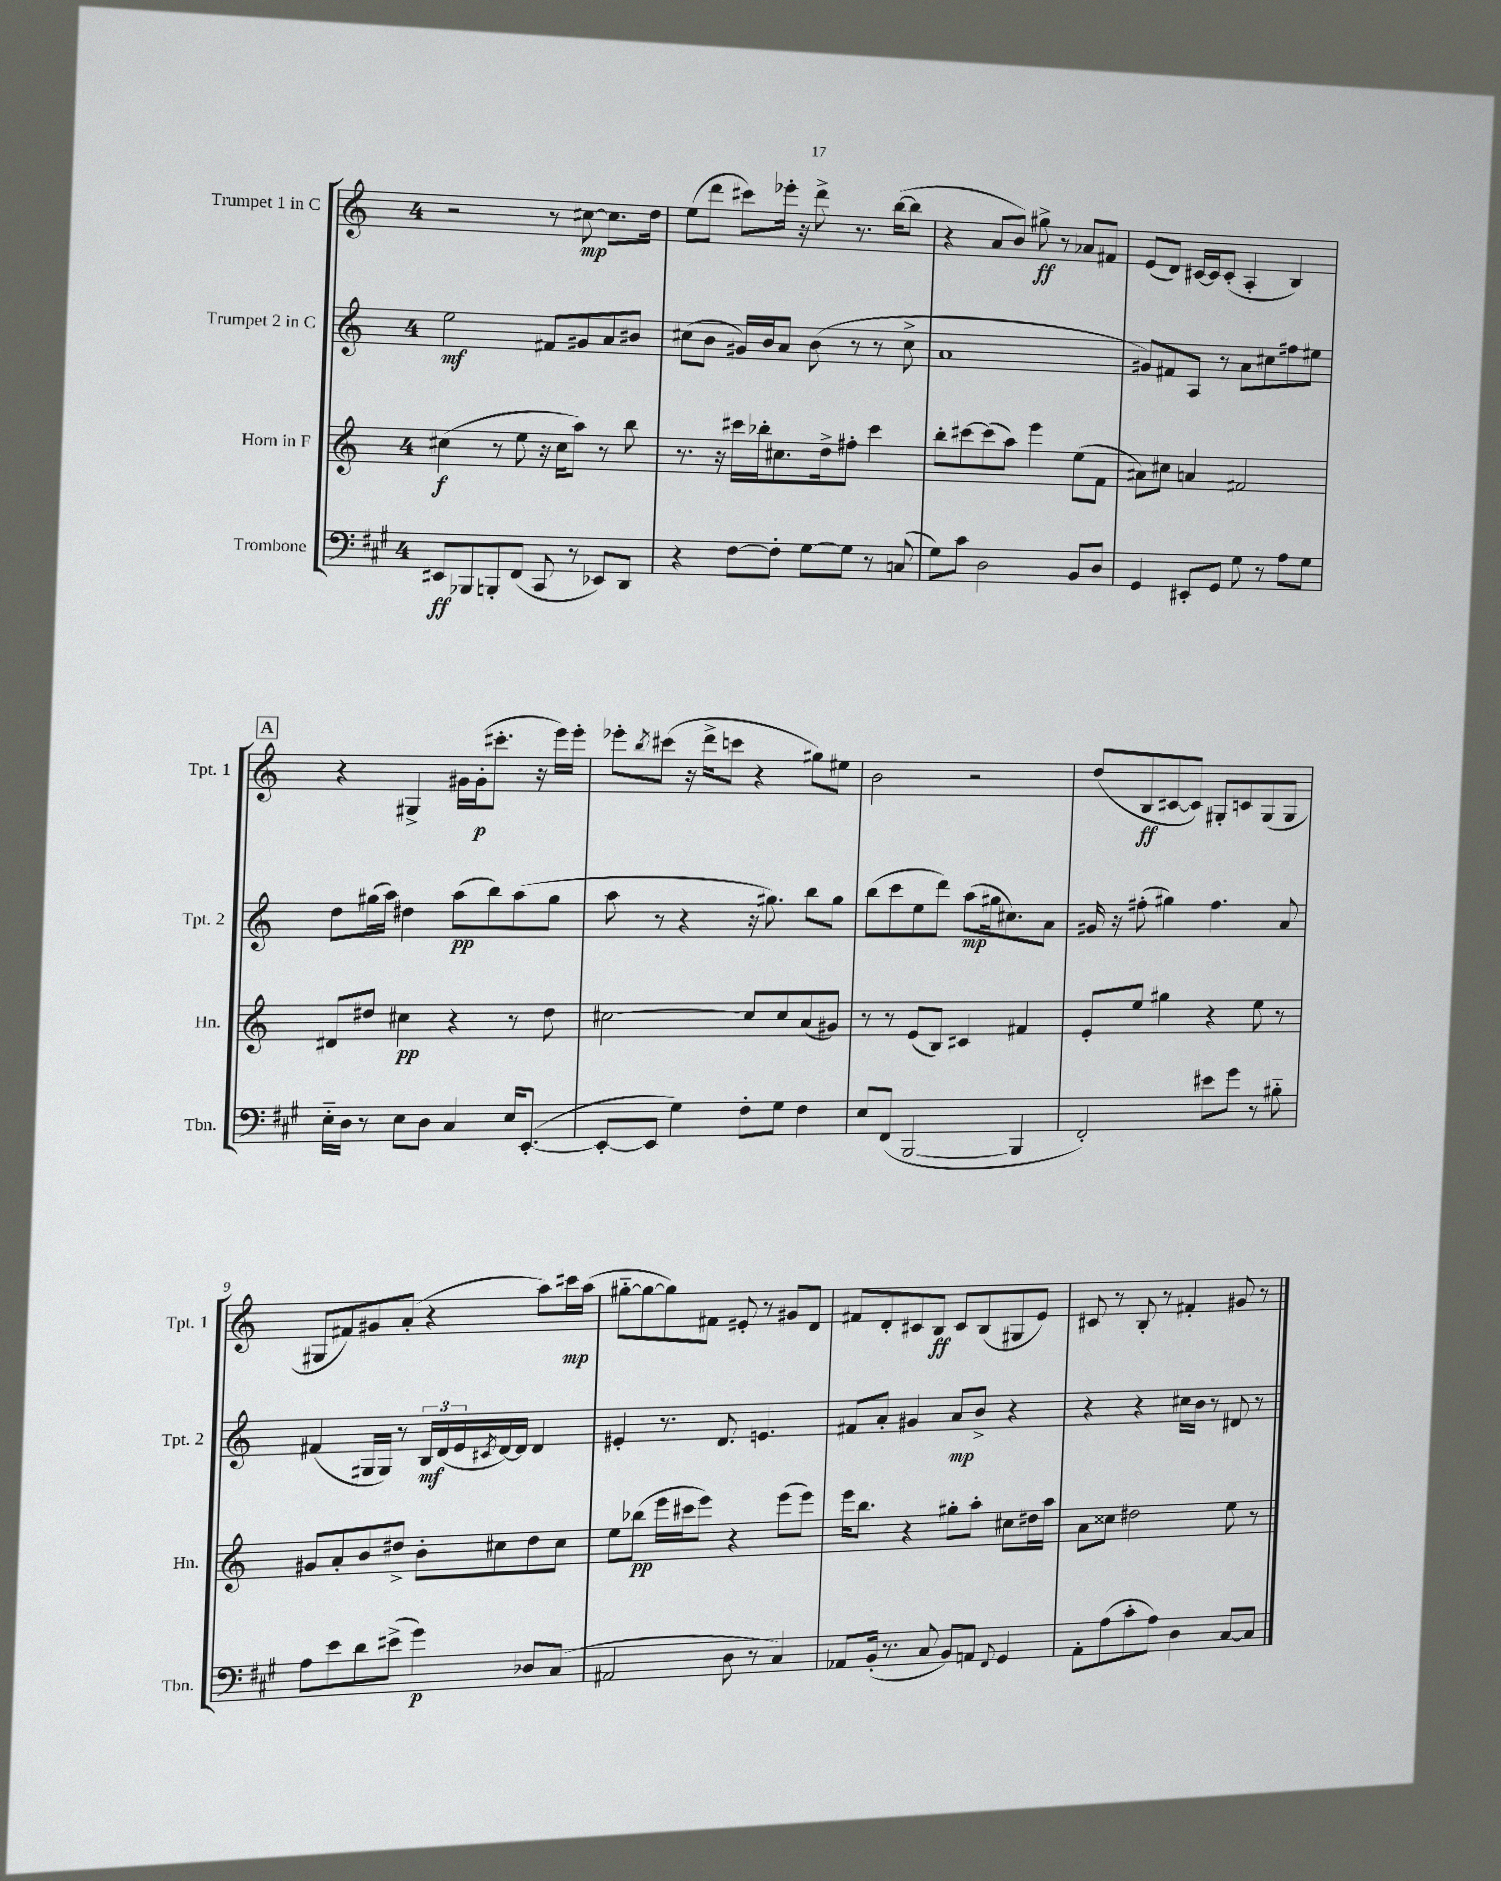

**kern	**dynam	**kern	**dynam	**kern	**dynam	**kern	**dynam
*part4	*part4	*part3	*part3	*part2	*part2	*part1	*part1
*staff4	*staff4	*staff3	*staff3	*staff2	*staff2	*staff1	*staff1
*I"Trombone	*	*I"Horn in F	*	*I"Trumpet 2 in C	*	*I"Trumpet 1 in C	*
*I'Tbn.	*	*I'Hn.	*	*I'Tpt. 2	*	*I'Tpt. 1	*
*clefF4	*	*clefG2	*	*clefG2	*	*clefG2	*
*k[f#c#g#]	*	*k[]	*	*k[]	*	*k[]	*
*M4/4	*	*M4/4	*	*M4/4	*	*M4/4	*
=1	=1	=1	=1	=1	=1	=1	=1
8EE#X/L	ff	(4cc#X\	f	2ee\	mf	2r	.
8BBB-X/	.	.	.	.	.	.	.
8BBBn'/	.	8r	.	.	.	.	.
(8FF#/J	.	8ee\	.	.	.	.	.
8CC#/	.	16r	.	8f#X/L	.	8r	.
.	.	16cc#\KL	.	.	.	.	.
8r	.	8aa\J)	.	8g#X/	.	[8cc#X\	mp
8EE-X/L)	.	8r	.	8a/	.	8.cc#\L]	.
8DD/J	.	8bb\	.	8b#X/J	.	.	.
.	.	.	.	.	.	16dd\Jk	.
=2	=2	=2	=2	=2	=2	=2	=2
4r	.	8.r	.	(8cc#X\L	.	(8ee\L	.
.	.	.	.	8b\J	.	8ddd\J	.
.	.	16r	.	.	.	.	.
[8F#\L	.	16ccc#X\LL	.	16g#X/LL)	.	8ccc#X\L)	.
.	.	16bb-X'\J	.	16b/J	.	.	.
8F#'\J]	.	8.cc#X\	.	8a/J	.	16eee-X'\Jk	.
.	.	.	.	.	.	16r	.
[8G#\L	.	.	.	(8b\	.	8ddd^\	.
.	.	16dd^\k	.	.	.	.	.
8G#\J]	.	8ff#X'\J	.	8r	.	8.r	.
8r	.	4ccc#\	.	8r	.	.	.
.	.	.	.	.	.	([16bb\KL	.
(8Cn/	.	.	.	8cc#^\	.	8bb\J]	.
=3	=3	=3	=3	=3	=3	=3	=3
8G#\L)	.	8bb'\L	.	1a	.	4r	.
8c#\J	.	[8ccc#X\	.	.	.	.	.
2D\	.	(8ccc#\]	.	.	.	8a/L	.
.	.	8aa\J)	.	.	.	8b/J)	.
.	.	4eee\	.	.	.	8gg#X^\	ff
.	.	.	.	.	.	8r	.
8BB/L	.	(8ee\L	.	.	.	8a-X/L	.
8D/J	.	8f\J	.	.	.	8f#X/J	.
=4	=4	=4	=4	=4	=4	=4	=4
4GG#/	.	8a#X\L)	.	8g#X/L)	.	(8e/L	.
.	.	8cc#X\J	.	8f#X/	.	8d/J)	.
8EE#X'/L	.	4an/	.	8A/J	.	[16c#X/LL	.
.	.	.	.	.	.	16c#/J]	.
8GG#/J	.	.	.	8r	.	(8c#'/J	.
8G#\	.	2f#X/	.	8a\L	.	4A'/	.
8r	.	.	.	8cc#X\	.	.	.
8A\L	.	.	.	8ff#X\	.	4B/)	.
8G#\J	.	.	.	8ee#X\J	.	.	.
!!LO:LB:g=z
!!LO:REH:place=s1:t=A
=5	=5	=5	=5	=5	=5	=5	=5
16E\LL	.	8d#X/L	.	8dd\L	.	4r	.
16D\JJ	.	.	.	.	.	.	.
8r	.	8dd#X/J	.	(16gg#X\L	.	.	.
.	.	.	.	16aa\JJ)	.	.	.
8E\L	.	4cc#X\	pp	4dd#X\	.	4G#X^/	.
8D\J	.	.	.	.	.	.	.
4C#/	.	4r	.	(8aa\L	pp	16g#X\LL	.
.	.	.	.	.	.	(16g#'\J	p
.	.	.	.	8bb\)	.	8.ccc#X'\J	.
16E/KL	.	8r	.	(8aa\	.	.	.
([8.EE'/J	.	.	.	.	.	16r	.
.	.	8dd#\	.	8gg#\J	.	16eee\LL)	.
.	.	.	.	.	.	16eee'\JJ	.
=6	=6	=6	=6	=6	=6	=6	=6
8EE'/L_	.	[2cc#X\	.	8aa\	.	8eee-X'\L	.
.	.	.	.	.	.	8qbb/	.
8EE/J]	.	.	.	8r	.	(8ccc#X\J	.
4G#\)	.	.	.	4r	.	16r	.
.	.	.	.	.	.	16ddd^\KL	.
.	.	.	.	.	.	8cccn\J	.
8F#'\L	.	8cc#/L]	.	16r	.	4r	.
.	.	.	.	8.gg#X\)	.	.	.
8G#\J	.	8cc#/	.	.	.	.	.
4F#\	.	(8a/	.	8bb\L	.	8gg#X\L)	.
.	.	8g#X/J)	.	8gg#\J	.	8ee#X\J	.
=7	=7	=7	=7	=7	=7	=7	=7
8E/L	.	8r	.	(8bb\L	.	2b\	.
(8FF#/J	.	8r	.	8ccc\	.	.	.
[2BBB/	.	(8e/L	.	8ee\	.	.	.
.	.	8B/J)	.	8ddd\J)	.	.	.
.	.	4c#X/	.	(8aa\L	mp	2r	.
.	.	.	.	16gg#X\k	.	.	.
.	.	.	.	8.cc#X\)	.	.	.
4BBB/]	.	4f#X/	.	.	.	.	.
.	.	.	.	8a\J	.	.	.
=8	=8	=8	=8	=8	=8	=8	=8
2FF#'/)	.	8e'/L	.	16g#X/	.	(8dd/L	.
.	.	.	.	16r	.	.	.
.	.	8ee/J	.	(8ff#X'\	.	8B/	ff
.	.	4gg#X\	.	4gg#X\)	.	[8c#X/	.
.	.	.	.	.	.	8c#/J])	.
8e#X\L	.	4r	.	4.ff#\	.	8G#X'/L	.
8g#\J	.	.	.	.	.	8cn/	.
8r	.	8ee\	.	.	.	(8G#/	.
8B#X\	.	8r	.	8a/	.	8G#/J	.
!!LO:LB:g=z
=9	=9	=9	=9	=9	=9	=9	=9
8A\L	.	8g#X/L	.	(4f#X/	.	8G#X/L	.
8e\	.	8a'/	.	.	.	8f#X/)	.
8d\	.	8b/	.	16G#X/LL	.	8g#X/	.
.	.	.	.	16G#/JJ)	.	.	.
(8e#X^\J	.	8dd#X^/J	.	8r	.	(8a'/J	.
4g#\)	p	8b'\L	.	24B/LL	mf	4r	.
.	.	.	.	(24d/	.	.	.
.	.	.	.	24e/	.	.	.
.	.	.	.	8qc#X/	.	.	.
.	.	8cc#X\	.	[16d/)	.	.	.
.	.	.	.	16d/JJ]	.	.	.
8D-X/L	.	8dd#\	.	4d/	.	8aa\L)	.
(8C#/J	.	8cc#\J	.	.	.	16ccc#X\L	mp
.	.	.	.	.	.	(16aa\JJ	.
=10	=10	=10	=10	=10	=10	=10	=10
2AA#X/	.	8ee\L	.	4e#X'/	.	[8gg#X\L	.
.	.	(8bb-X\J	pp	.	.	8gg#\_	.
.	.	16eee\LL	.	8.r	.	8gg#\])	.
.	.	16ccc#X\J	.	.	.	.	.
.	.	8eee\J)	.	.	.	8f#X\J	.
.	.	.	.	8.d/	.	.	.
8D\	.	4r	.	.	.	8e#X'/	.
8r	.	.	.	4.en/	.	8r	.
4C#/)	.	(8eee\L	.	.	.	8g#X/L	.
.	.	8eee\J)	.	.	.	8d/J	.
=11	=11	=11	=11	=11	=11	=11	=11
8AA-X/L	.	16eee\KL	.	8f#X/L	.	8f#X/L	.
.	.	8.bb\J	.	.	.	.	.
(16BB'/Jk	.	.	.	8a'/J	.	8d'/	.
8.r	.	.	.	.	.	.	.
.	.	4r	.	4g#X/	.	8c#X/	.
8C#/	.	.	.	.	.	8B/J	ff
8BB/L)	.	8gg#X'\L	.	8a/L	mp	8c#/L	.
8AAn/J	.	8aa'\J	.	8b^/J	.	(8B/	.
8qqFF#/	.	.	.	.	.	.	.
4GG#/	.	8cc#X\L	.	4r	.	8G#X/	.
.	.	16dd#X\L	.	.	.	8e/J)	.
.	.	16aa\JJ	.	.	.	.	.
=12	=12	=12	=12	=12	=12	=12	=12
8AA'\L	.	8a\L	.	4r	.	8c#X/	.
(8A\	.	8cc##X\J	.	.	.	8r	.
8c#'\	.	2dd#X\	.	4r	.	8B'/	.
8A\J)	.	.	.	.	.	8r	.
4D\	.	.	.	16cc#X\LL	.	4f#X'/	.
.	.	.	.	16b\JJ	.	.	.
.	.	.	.	8r	.	.	.
[8C#/L	.	8ee\	.	8d#X/	.	8g#X/	.
8C#/J]	.	8r	.	8r	.	8r	.
==	==	==	==	==	==	==	==
*-	*-	*-	*-	*-	*-	*-	*-
